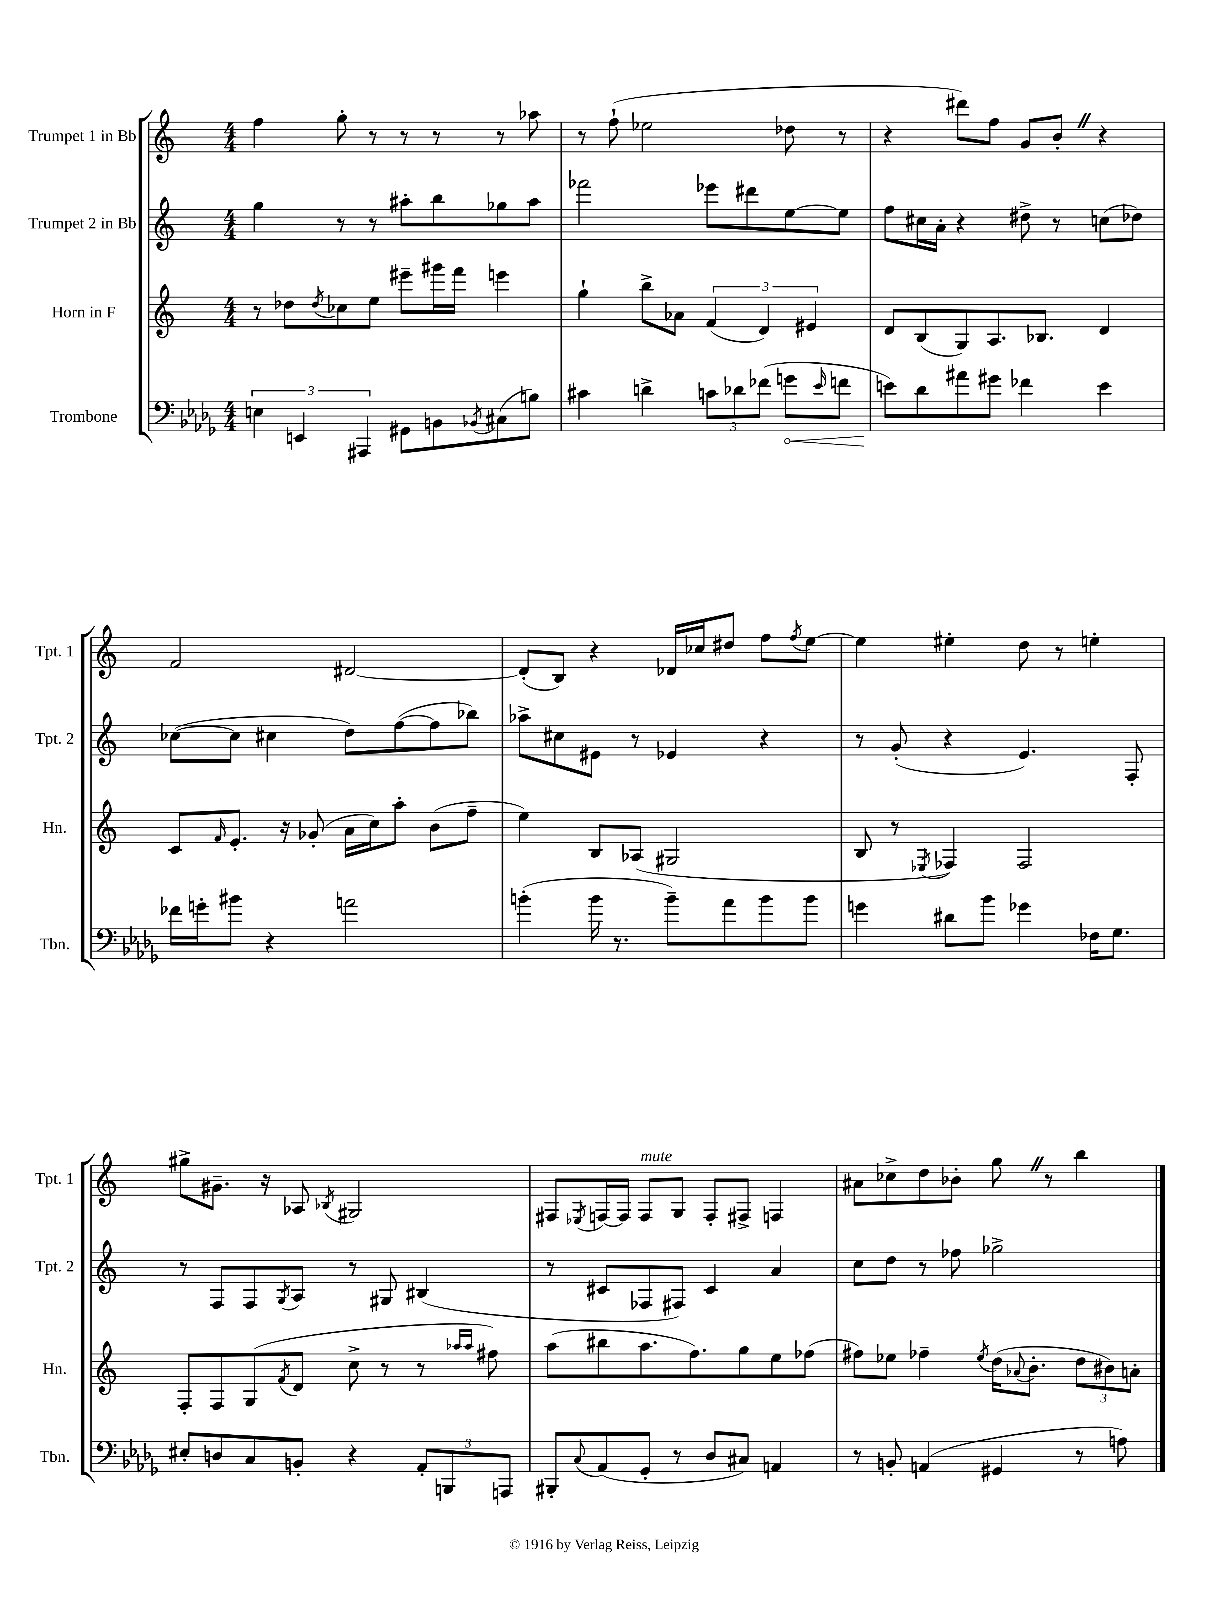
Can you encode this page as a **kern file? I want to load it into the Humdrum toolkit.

**kern	**dynam	**kern	**kern	**kern
*part4	*part4	*part3	*part2	*part1
*staff4	*staff4	*staff3	*staff2	*staff1
*I"Trombone	*	*I"Horn in F	*I"Trumpet 2 in Bb	*I"Trumpet 1 in Bb
*I'Tbn.	*	*I'Hn.	*I'Tpt. 2	*I'Tpt. 1
*clefF4	*	*clefG2	*clefG2	*clefG2
*k[b-e-a-d-g-]	*	*k[]	*k[]	*k[]
*M4/4	*	*M4/4	*M4/4	*M4/4
=1	=1	=1	=1	=1
6En\	.	8r	4gg\	4ff\
.	.	8dd-X\L	.	.
6EEn/	.	.	.	.
.	.	8qdd-/	.	.
.	.	8cc-X\	8r	8gg'\
6AAA#X/	.	.	.	.
.	.	8ee\J	8r	8r
8GG#X\L	.	8eee#X~\L	8aa#X'\L	8r
8BBn\	.	16ggg#X\L	8bb\	8r
.	.	16fff\JJ	.	.
8qBB-X/	.	.	.	.
(8C#X\	.	4eeen\	8gg-X\	8r
8Bn\J)	.	.	8aa#\J	8aa-X\
=2	=2	=2	=2	=2
4c#X\	.	4gg`\	2fff-X\	8r
.	.	.	.	(8ff`\
4dn^\	.	8bb^\L	.	2ee-X\
.	.	8a-X\J	.	.
12cn\L	.	(6f/	8eee-X\L	.
12d-X\	.	.	.	.
.	.	.	8ddd#X\	.
(12f-X\J	.	6d/)	.	.
!	!LO:HP:b	!	!	!
8gn\L	<	.	[8ee\	8dd-X\
.	.	6e#X/	.	.
16qqe-/	.	.	.	.
8fn\J	.	.	8ee\J]	8r
=3	=3	=3	=3	=3
8en\L)	.	8d/L	8ff\L	4r
8d-\	[	(8B/	16cc#X\L	.
.	.	.	16a'\JJ	.
8a#X\	.	8G/)	4r	8ddd#X\L)
8g#X\J	.	8.A/	.	8ff\J
4f-X\	.	.	8dd#X^\	8g/L
.	.	8.B-X/J	.	.
.	.	.	8r	8b'Z/J
4e\	.	4d/	(8ccn\L	4r
.	.	.	8dd-X\J)	.
!!LO:LB:g=z
=4	=4	=4	=4	=4
16f-X\LL	.	8c/L	([8cc-X\L	2f/
16gn'\J	.	.	.	.
.	.	16qqf/	.	.
8b#X\J	.	8.e'/J	8cc-\J]	.
4r	.	.	4cc#X\	.
.	.	16r	.	.
.	.	(8g-X'/	.	.
2an\	.	16a\LL	8dd\L)	[2d#X/
.	.	16cc\J)	.	.
.	.	8aa'\J	([8ff\	.
.	.	(8b\L	8ff\]	.
.	.	8ff~\J	8bb-X\J)	.
=5	=5	=5	=5	=5
(4bn'\	.	4ee\)	8aa-X^\L	(8d#'/L]
.	.	.	8cc#X\	8B/J)
16b\	.	8B/L	8e#X\J	4r
8.r	.	.	.	.
.	.	(8A-X/J	8r	.
8b~\L)	.	2G#X/	4e-X/	16d-X/LL
.	.	.	.	16cc-X/J
8a-\	.	.	.	8dd#X/J
8b\	.	.	4r	8ff\L
.	.	.	.	8qff/
8b\J	.	.	.	[8ee\J
=6	=6	=6	=6	=6
4gn\	.	8B/	8r	4ee\]
.	.	8r	(8g'/	.
.	.	8qE-X/	.	.
8d#X\L	.	4F-X/)	4r	4ee#X'\
8b-\J	.	.	.	.
4g-X\	.	2F-/	4.e/)	8dd\
.	.	.	.	8r
16F-X\KL	.	.	.	4een'\
8.G-\J	.	.	.	.
.	.	.	8F'/	.
!!LO:LB:g=z
=7	=7	=7	=7	=7
8E#X'/L	.	8F'/L	8r	8gg#X^\L
8Dn/	.	8F/	8F/L	8.g#X~\J
8C/	.	(8G/	8F/	.
.	.	.	.	16r
.	.	8qf/	8qG/	.
8BBn'/J	.	8d/J	8A/J	8A-X/
.	.	.	.	8qB-X/
4r	.	8cc^\	8r	2G#X/
.	.	8r	8G#X/	.
12AA-'/L	.	8r	(4B#X/	.
12BBBn/	.	.	.	.
.	.	16qqaa-X/LL	.	.
.	.	16qqaa-/JJ	.	.
.	.	8ff#X\)	.	.
12AAAn/J	.	.	.	.
=8	=8	=8	=8	=8
8BBB#X'/L	.	(8aa\L	8r	8F#X/L
8qqC/	.	.	.	8qE-X/
(8AA-/	.	8bb#X\	8c#X/L	[16Fn/L
.	.	.	.	16F/JJ]
!	!	!	!	!LO:TX:a:i:t=mute
8GG-'/J	.	8.aa\	8F-X/	8F/L
8r	.	.	8F#X/J)	8G/J
.	.	8.ff\)	.	.
8D-/L	.	.	4c#/	8F'/L
8C#X/J)	.	8gg\	.	8F#X^/J
4AAn/	.	8ee\	4a/	4Fn/
.	.	(8ff-X\J	.	.
=9	=9	=9	=9	=9
8r	.	8ff#X\L)	8cc\L	8a#X\L
8BBn'/	.	8ee-X\J	8dd\J	8cc-X^\
(4AAn/	.	4ff-X~\	8r	8dd\
.	.	.	8ff-X\	8b-X'\J
.	.	8qee-/	.	.
4GG#X/	.	(16dd\KL	2gg-X^\	8ggZ\
.	.	8qqa-X/	.	.
.	.	8.b'\J	.	.
.	.	.	.	8r
8r	.	12dd\L	.	4bb\
.	.	12b#X\)	.	.
8An\)	.	.	.	.
.	.	12an'\J	.	.
==	==	==	==	==
*-	*-	*-	*-	*-
